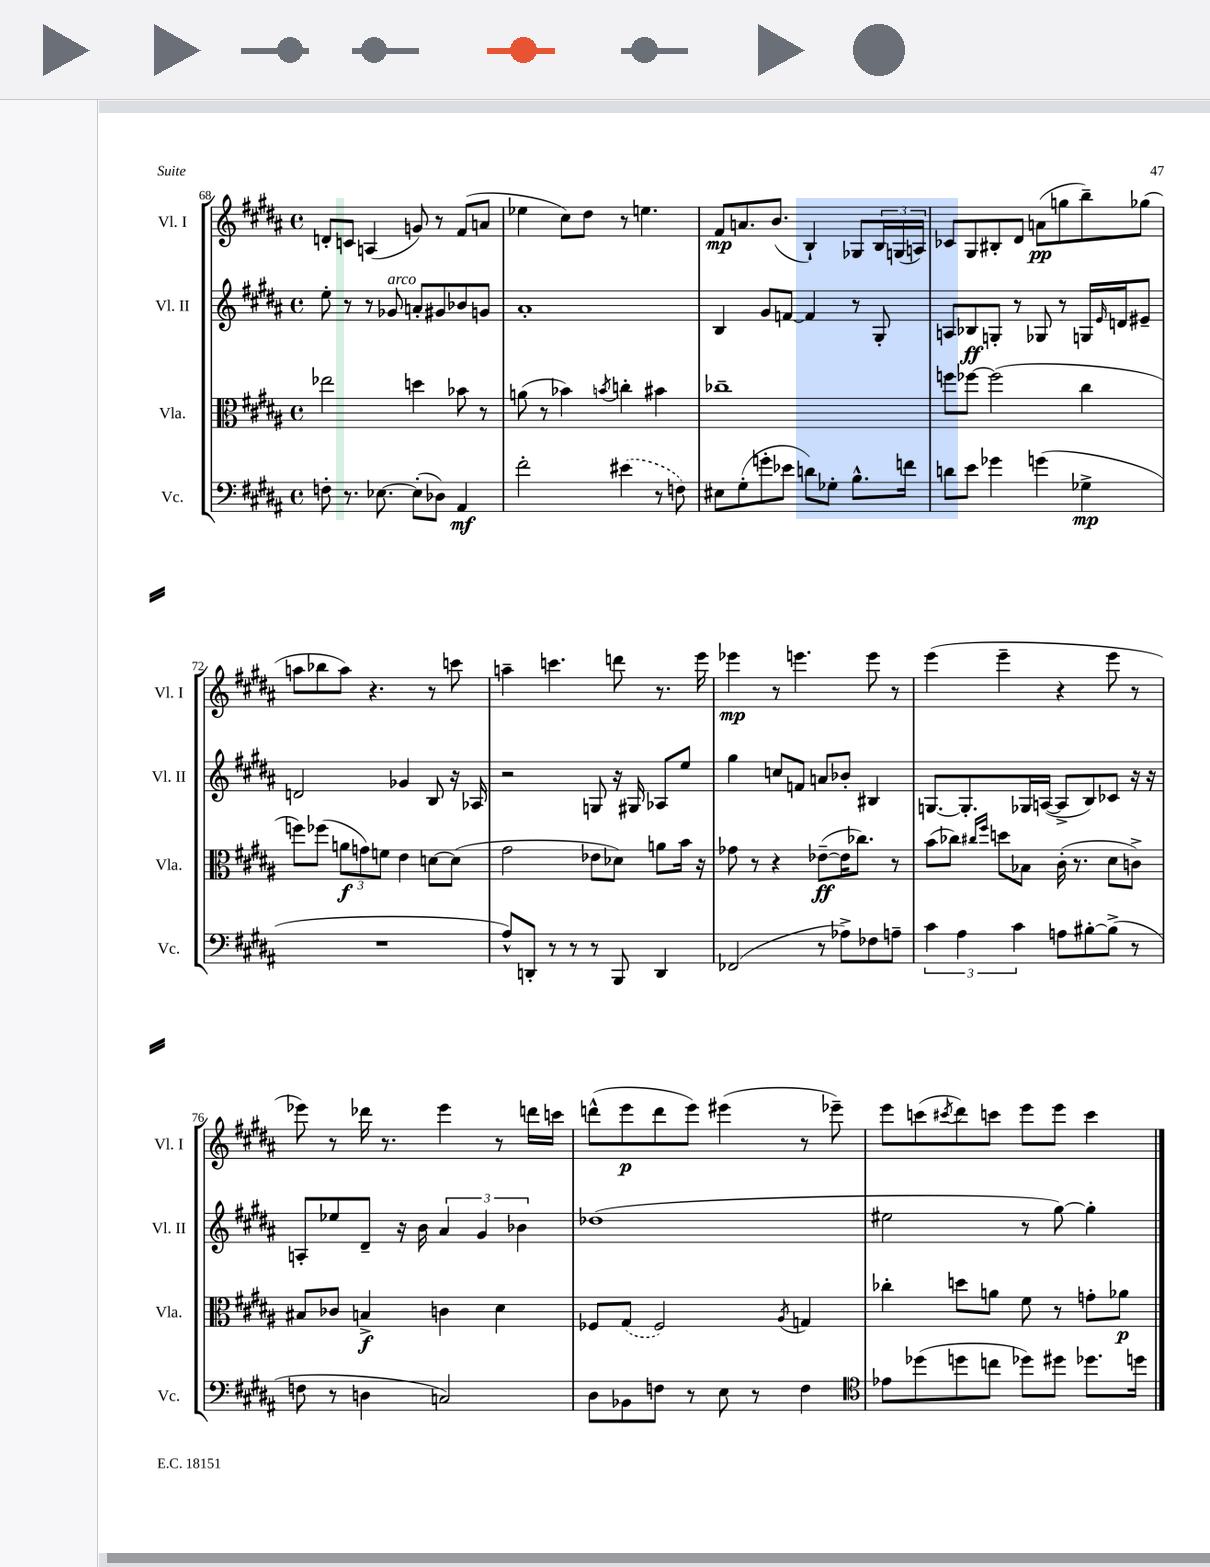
<<
\new StaffGroup <<
\new Staff = "s0" \with { instrumentName = "Vl. I" shortInstrumentName = "Vl. I" } {
    \clef treble \key b \major \defaultTimeSignature \time 4/4
    d'8-. c'8 a4( g'8) r8 fis'8( a'8 |
    ees''4 cis''8) dis''8 r8 e''4. |
    fis'8\mp a'8. b'8.( b4-!) ges8 \tuplet 3/2 { b16 g16( a16) } |
    ces'8 gis8 bis8-. dis'8 a'8\pp( g''8 b''8--) ges''8( |
    a''8 bes''8 a''8) r4. r8 c'''8 |
    a''4-- c'''4. d'''8 r8. e'''16 |
    ees'''4\mp r8 e'''4. e'''8 r8 |
    e'''4( e'''4-- r4 e'''8 r8 |
    ees'''8) r8 des'''16 r8. ees'''4 r8 d'''16 c'''16 |
    d'''8-^( e'''8\p d'''8 e'''8) eis'''4( r8 ees'''8--) |
    e'''8 c'''8( \acciaccatura { cis'''8 } dis'''8) c'''8 e'''8 e'''8 c'''4 \bar "|." |
}
\new Staff = "s1" \with { instrumentName = "Vl. II" shortInstrumentName = "Vl. II" } {
    \clef treble \key b \major \defaultTimeSignature \time 4/4
    e''8-. r8 r8 ges'8^\markup { \italic "arco" } a'8-. gis'8 bes'8 g'8 |
    ais'1-. |
    b4 gis'8 f'8~ f'4 r8 gis8-. |
    a8 bes8\ff g8-. r8 ges8 r8 g16 \grace { e'16 } d'16 eis'8-- |
    d'2 ges'4 b8 r16 aes16 |
    r2 g8 r16 gis16 aes8 e''8 |
    gis''4 c''8 f'8 a'8 bes'8-. bis4 |
    g8.~ g8.-. ges16 a16~( a8-> b8) ces'8 r16 r16 |
    a8-. ees''8 dis'8-- r16 b'16 \tuplet 3/2 { ais'4 gis'4 bes'4 } |
    des''1( |
    eis''2 r8 gis''8~) gis''4-. \bar "|." |
}
\new Staff = "s2" \with { instrumentName = "Vla." shortInstrumentName = "Vla." } {
    \clef alto \key b \major \defaultTimeSignature \time 4/4
    ees''2 d''4 bes'8 r8 |
    a'8( r8 bes'4) \acciaccatura { b'8 } c''4-. bis'4 |
    ces''1-- |
    f''8 fes''8~ fes''2( cis''4 |
    f''8) fes''8( \tuplet 3/2 { a'8\f g'8) f'8 } e'4 d'8~ d'8( |
    gis'2 ees'8 des'8) a'8 b'16 r16 |
    ges'8 r8 r4 ees'8~--\ff( ees'16 ces''8.) r8 |
    b'8( ces''8) \grace { cis''16 fis''16 } d''8 bes8 cis'16-.( r8. dis'8 c'8->) |
    bis8 ces'8 b4->\f c'4 dis'4 |
    fes8 \once \slurDashed gis8( fes2) \acciaccatura { ais8 } g4 |
    ces''4-. d''8 a'8 fis'8 r8 g'8-. aes'8\p \bar "|." |
}
\new Staff = "s3" \with { instrumentName = "Vc." shortInstrumentName = "Vc." } {
    \clef bass \key b \major \defaultTimeSignature \time 4/4
    f8-. r8. ees8.~ ees8-.( des8) ais,4\mf |
    fis'2-. \once \slurDashed eis'4( r8 f8) |
    eis8 gis8-.( g'8-. ees'8 d'8) ges8-. b8.-^ f'16 |
    d'8 e'8 ges'4 g'4( ges4->\mp |
    R1 |
    ais8-^) d,8-. r8 r8 r8 b,,8 d,4 |
    fes,2( r8 aes8->) fes8 a8-- |
    \tuplet 3/2 { cis'4 ais4 cis'4 } a8 bis8~-. bis8->( r8 |
    f8 r8 d4 c2) |
    dis8 bes,8 f8 r8 e8 r8 f4 |
    \clef tenor ees'8 des''8( d''8 c''8 des''8) dis''8 des''8. d''16 \bar "|." |
}
>>
>>
\layout { \context { \Score currentBarNumber = #68 } }
